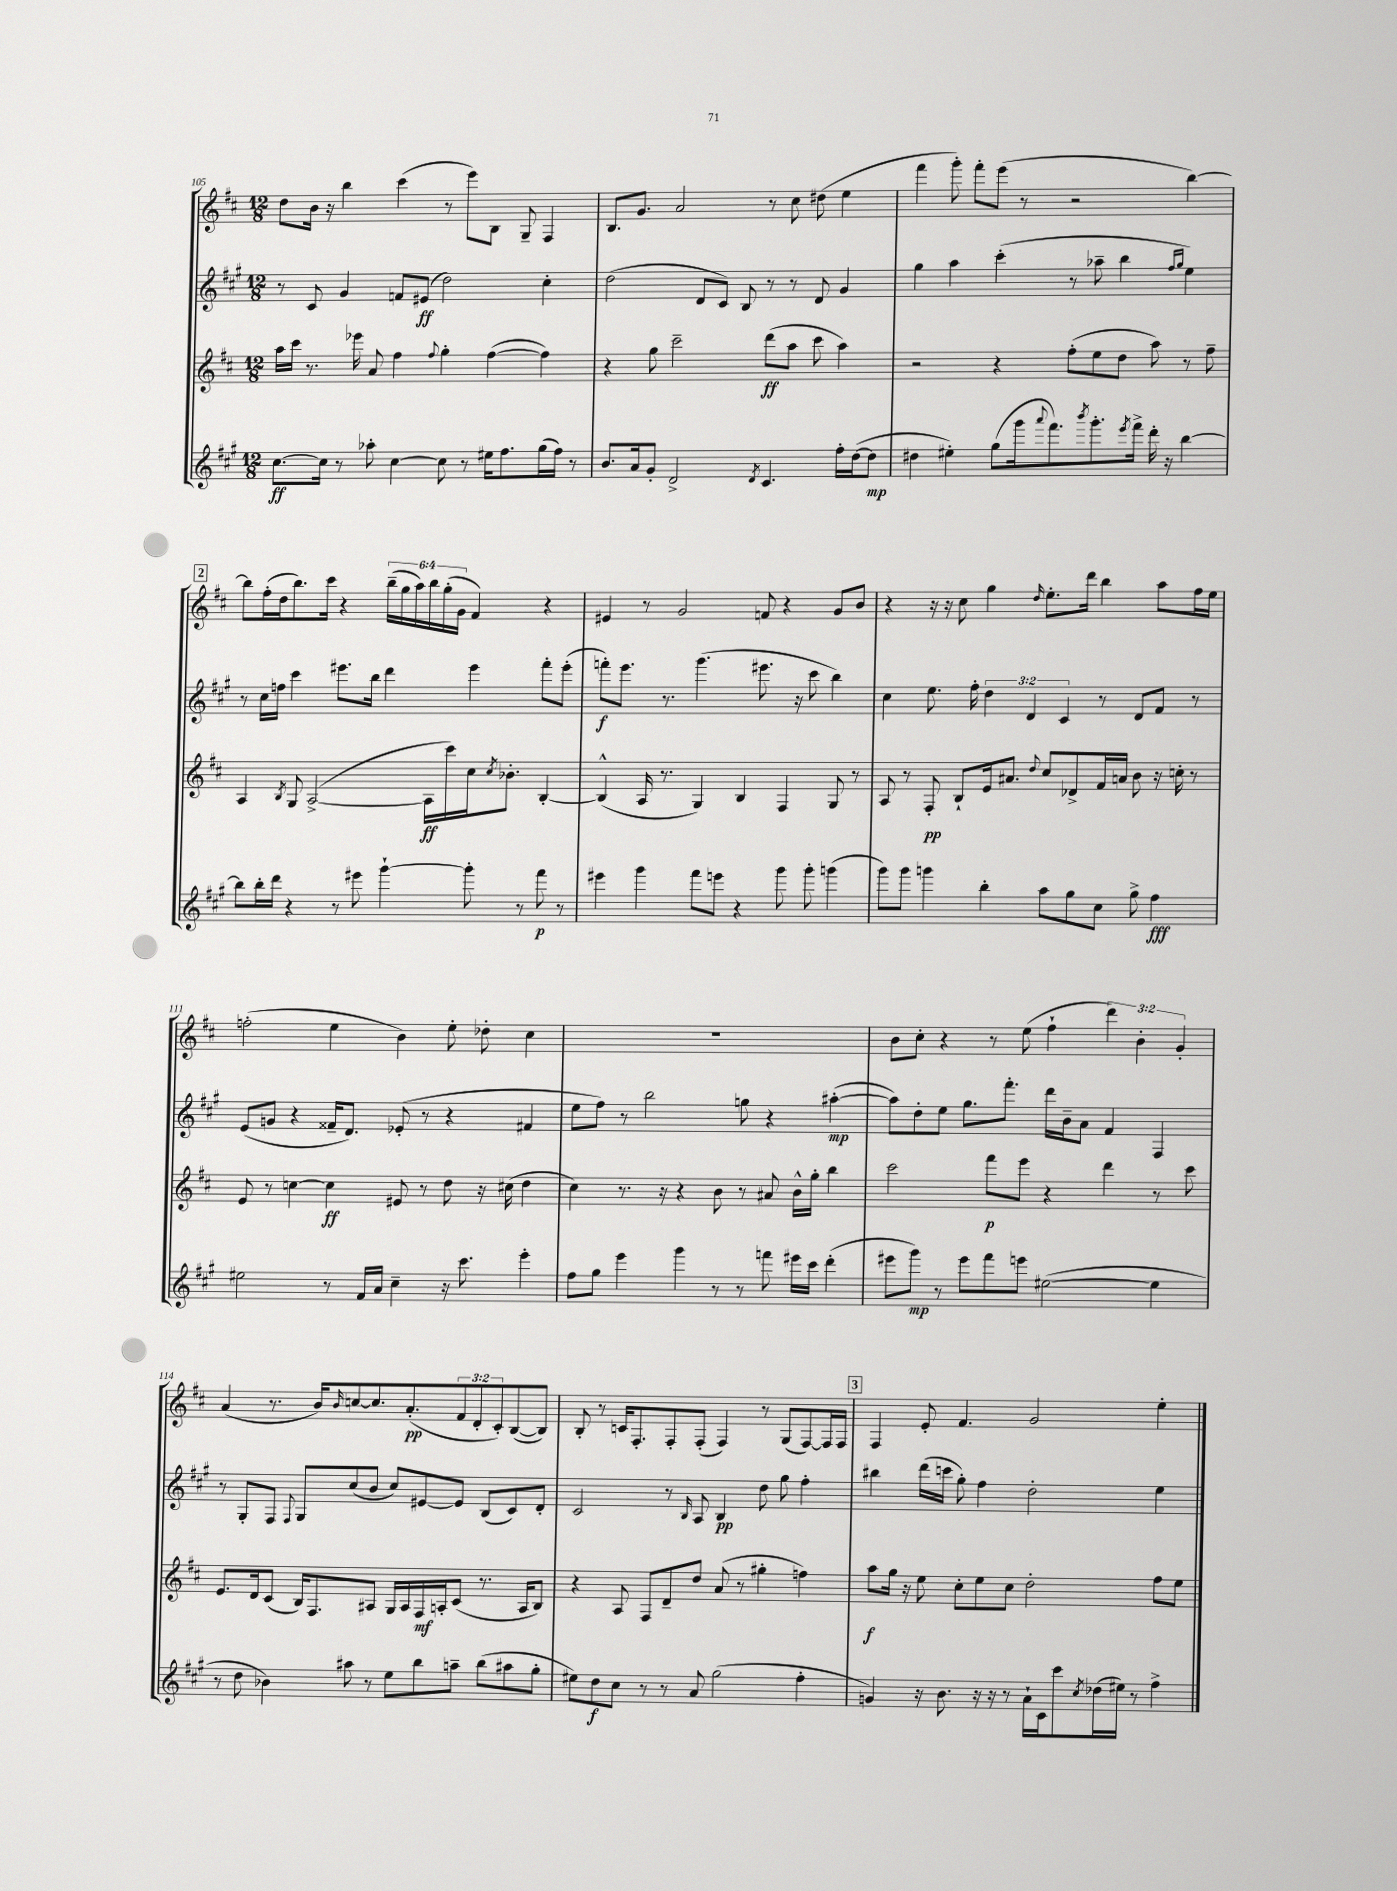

**kern	**dynam	**kern	**dynam	**kern	**dynam	**kern	**dynam
*part4	*part4	*part3	*part3	*part2	*part2	*part1	*part1
*staff4	*staff4	*staff3	*staff3	*staff2	*staff2	*staff1	*staff1
*clefG2	*	*clefG2	*	*clefG2	*	*clefG2	*
*k[f#c#g#]	*	*k[f#c#]	*	*k[f#c#g#]	*	*k[f#c#]	*
*M12/8	*	*M12/8	*	*M12/8	*	*M12/8	*
=105	=105	=105	=105	=105	=105	=105	=105
[8.cc#\L	ff	16aa\LL	.	8r	.	8dd\L	.
.	.	16ccc#\JJ	.	.	.	.	.
.	.	8.r	.	8c#/	.	16b\Jk	.
16cc#\Jk]	.	.	.	.	.	16r	.
8r	.	.	.	4g#/	.	4bb\	.
.	.	16eee-X\	.	.	.	.	.
8aa-X'\	.	8a/	.	.	.	.	.
[4cc#\	.	4ff#\	.	8fn/L	.	(4ccc#\	.
.	.	.	.	(8e#X/J	ff	.	.
.	.	8qqff#/	.	.	.	.	.
8cc#\]	.	4gg'\	.	2dd\)	.	8r	.
8r	.	.	.	.	.	8eee\L)	.
16ee#X\KL	.	([4ff#\	.	.	.	8B\J	.
8.ff#\	.	.	.	.	.	.	.
.	.	.	.	.	.	8G~/	.
(16gg#\L	.	4ff#\])	.	4cc#'\	.	4F#/	.
16ff#\JJ)	.	.	.	.	.	.	.
8r	.	.	.	.	.	.	.
=106	=106	=106	=106	=106	=106	=106	=106
8.b/L	.	4r	.	(2dd\	.	8.B/L	.
16a/k	.	.	.	.	.	8.g/J	.
8g#'/J	.	8gg\	.	.	.	.	.
2d^/	.	2ccc#~\	.	.	.	2a/	.
.	.	.	.	8d/L	.	.	.
.	.	.	.	8c#/J)	.	.	.
.	.	.	.	8B/	.	.	.
8qd/	.	.	.	.	.	.	.
4.c#/	.	(8ddd\L	ff	8r	.	8r	.
.	.	8aa\J	.	8r	.	8cc#\	.
.	.	8ccc#\	.	8d/	.	(8dd#X\	.
16ff#'\LL	.	4aa\)	.	4g#/	.	4ee\	.
([16dd\J	.	.	.	.	.	.	.
8dd\J]	mp	.	.	.	.	.	.
=107	=107	=107	=107	=107	=107	=107	=107
4dd#X\	.	2r	.	4gg#\	.	4fff#\	.
4ee#X'\)	.	.	.	4aa\	.	8ggg'\)	.
.	.	.	.	.	.	8fff#'\L	.
(8gg#\L	.	4r	.	(4ccc#'\	.	(8eee\J	.
16ggg#\k	.	.	.	.	.	8r	.
8qqaaa/	.	.	.	.	.	.	.
8.fff#\)	.	.	.	.	.	.	.
.	.	(8ff#'\L	.	8r	.	2r	.
8qbbb/	.	.	.	.	.	.	.
8.ggg#'\	.	8ee\	.	8aa-X~\	.	.	.
.	.	8dd\J	.	4bb\	.	.	.
8qeee/	.	.	.	.	.	.	.
16fff#^\Jk	.	.	.	.	.	.	.
16ddd'\	.	8aa\)	.	.	.	.	.
16r	.	.	.	.	.	.	.
.	.	.	.	16qqff#/LL	.	.	.
.	.	.	.	16qqgg#/JJ	.	.	.
[4bb\	.	8r	.	4ee\)	.	[4bb\)	.
.	.	8ff#~\	.	.	.	.	.
!!LO:LB:g=z
!!LO:REH:place=s1:t=2
=108	=108	=108	=108	=108	=108	=108	=108
8bb\L]	.	4A/	.	8r	.	8bb\L]	.
16bb'\L	.	.	.	16cc#\LL	.	(16ff#'\L	.
16ddd\JJ	.	.	.	16ffn\JJ	.	16dd\J	.
.	.	8qB/	.	.	.	.	.
4r	.	8G/	.	4ccc#\	.	8.bb\)	.
.	.	([2A^/	.	.	.	.	.
.	.	.	.	.	.	16ccc#\Jk	.
8r	.	.	.	8.eee#X\L	.	4r	.
8eee#X\	.	.	.	.	.	.	.
.	.	.	.	16bb\Jk	.	.	.
[4ggg#`\	.	.	.	4ddd\	.	(24bb~\LL	.
.	.	.	.	.	.	24gg\	.
.	.	.	.	.	.	24aa\)	.
.	.	16A\LL]	ff	.	.	24bb\	.
.	.	.	.	.	.	(24gg'\	.
.	.	16ccc#\)	.	.	.	.	.
.	.	.	.	.	.	24g\JJ	.
8ggg#'\]	.	16cc#\J	.	4eee#\	.	4f#/)	.
.	.	8qcc#/	.	.	.	.	.
.	.	8.b-X'\J	.	.	.	.	.
8r	.	.	.	.	.	.	.
8fff#\	p	[4B'/	.	8fff#'\L	.	4r	.
8r	.	.	.	(8eee#'\J	.	.	.
=109	=109	=109	=109	=109	=109	=109	=109
4eee#X\	.	(4B^^/]	.	8fffn'\L)	f	4e#X/	.
.	.	.	.	8.eee\J	.	.	.
4ggg#\	.	16A/	.	.	.	8r	.
.	.	8.r	.	8.r	.	.	.
.	.	.	.	.	.	2g/	.
8fff#\L	.	4G/)	.	(4.ggg#\	.	.	.
8eeen\J	.	.	.	.	.	.	.
4r	.	4B/	.	.	.	.	.
.	.	.	.	8.eee#X\	.	8fn/	.
8ggg#\	.	4F#/	.	.	.	4r	.
.	.	.	.	16r	.	.	.
8ggg#'\	.	.	.	8ccc#\	.	.	.
(4gggn\	.	8G/	.	4bb\)	.	8g/L	.
.	.	8r	.	.	.	8b/J	.
=110	=110	=110	=110	=110	=110	=110	=110
8ggg#\L)	.	8A/	.	4cc#\	.	4r	.
8ggg#\J	.	8r	.	.	.	.	.
4gggn\	.	8F#'/	pp	8.ee\	.	16r	.
.	.	.	.	.	.	16r	.
.	.	8B`/L	.	.	.	8cc#\	.
.	.	.	.	16ff#'\	.	.	.
4bb'\	.	16e/k	.	6dd\	.	4gg\	.
.	.	8.a#X/J	.	.	.	.	.
.	.	.	.	6d/	.	.	.
.	.	8qqdd/	.	.	.	16qqdd/	.
8aa\L	.	8cc#/L	.	.	.	8.ee'\L	.
.	.	.	.	6c#/	.	.	.
8gg#\	.	8d-X^/	.	.	.	.	.
.	.	.	.	.	.	16ddd\Jk	.
8cc#\J	.	16f#/L	.	8r	.	4bb\	.
.	.	16an/JJ	.	.	.	.	.
8gg#^\	.	8b\	.	8d/L	.	.	.
4ff#\	fff	16r	.	8f#/J	.	8aa\L	.
.	.	16ccn'\	.	.	.	.	.
.	.	8r	.	8r	.	16ff#\L	.
.	.	.	.	.	.	16ee\JJ	.
!!LO:LB:g=z
=111	=111	=111	=111	=111	=111	=111	=111
2ee#X\	.	8e/	.	(8e/L	.	(2ffn'\	.
.	.	8r	.	8gn/J	.	.	.
.	.	[4ccn\	.	4r	.	.	.
8r	.	4cc\]	ff	16f##X~/KL	.	4ee\	.
.	.	.	.	8.d/J)	.	.	.
16f#/LL	.	.	.	.	.	.	.
16a/JJ	.	.	.	.	.	.	.
4cc#~\	.	8e#X/	.	(8e-X'/	.	4b\)	.
.	.	8r	.	8r	.	.	.
16r	.	8dd\	.	4r	.	8ee'\	.
8.ccc#\	.	.	.	.	.	.	.
.	.	16r	.	.	.	8dd-X'\	.
.	.	(16cc#X\	.	.	.	.	.
4eee'\	.	4dd\	.	4f#X/	.	4cc#\	.
=112	=112	=112	=112	=112	=112	=112	=112
8ff#\L	.	4cc#\)	.	8ee\L	.	1.r	.
8gg#\J	.	.	.	8ff#\J)	.	.	.
4eee\	.	8.r	.	8r	.	.	.
.	.	.	.	2bb\	.	.	.
.	.	16r	.	.	.	.	.
4ggg#\	.	4r	.	.	.	.	.
8r	.	8b\	.	.	.	.	.
8r	.	8r	.	8ggn\	.	.	.
8fffn\	.	8a#X/	.	4r	.	.	.
16eee#X\LL	.	16b^^\LL	.	.	.	.	.
16ccc#\JJ	.	16gg'\JJ	.	.	.	.	.
(4ddd'\	.	4bb\	.	([4aa#X'\	mp	.	.
=113	=113	=113	=113	=113	=113	=113	=113
8eee#X\L	.	2ccc#\	.	8aa#\L])	.	8b\L	.
8ggg#\J)	mp	.	.	8dd'\	.	8cc#'\J	.
8r	.	.	.	8ee\J	.	4r	.
8eee#\L	.	.	.	8.gg#\L	.	.	.
8fff#\	.	8fff#\L	p	.	.	8r	.
.	.	.	.	8.fff#'\J	.	.	.
8eeen\J	.	8eee\J	.	.	.	(8ee\	.
([2ee#X\	.	4r	.	16ddd\LL	.	4ff#`\	.
.	.	.	.	16b~\J	.	.	.
.	.	.	.	8a\J	.	.	.
.	.	4ddd\	.	4f#/	.	6ddd\)	.
.	.	.	.	.	.	6b'\	.
4ee#\]	.	8r	.	4F#/	.	.	.
.	.	.	.	.	.	6g'/	.
.	.	8ccc#\	.	.	.	.	.
!!LO:LB:g=z
=114	=114	=114	=114	=114	=114	=114	=114
8r	.	8.e/L	.	8r	.	(4a/	.
8dd\	.	.	.	8G#'/L	.	.	.
.	.	16d/k	.	.	.	.	.
4b-X\)	.	(8c#/J	.	8F#/J	.	8.r	.
.	.	.	.	8qqF#/	.	.	.
.	.	16B/KL)	.	8G#/L	.	.	.
.	.	8.F#/	.	.	.	16b/KL)	.
.	.	.	.	.	.	16qqb/	.
8aa#X\	.	.	.	(8cc#/	.	[8ccn/	.
8r	.	8A#X/J	.	8b/J	.	8.cc/]	.
8ee\L	.	16G/LL	.	8cc#/L)	.	.	.
.	.	16A#/	.	.	.	(8.a'/	pp
8bb\	.	16F#/	mf	[8e#X/	.	.	.
.	.	16An'/J	.	.	.	.	.
8aan~\J	.	(8c#/J	.	8e#/J]	.	12f#/	.
.	.	.	.	.	.	12d'/	.
(8bb\L	.	8.r	.	(8B/L	.	.	.
.	.	.	.	.	.	12c#'/)	.
8aa#X\	.	.	.	8c#/)	.	([8B/	.
.	.	16A/KL	.	.	.	.	.
8gg#'\J	.	8B/J)	.	8d'/J	.	8B/J])	.
=115	=115	=115	=115	=115	=115	=115	=115
8ee#X\L)	.	4r	.	2c#/	.	8B'/	.
8dd\	f	.	.	.	.	8r	.
8cc#\J	.	8A/	.	.	.	16cn/KL	.
.	.	.	.	.	.	8.F#'/	.
8r	.	8F#/L	.	.	.	.	.
8r	.	8d~/	.	8r	.	8F#'/	.
.	.	.	.	16qqB/	.	.	.
8a/	.	8dd/J	.	8A/	.	(8F#'/J	.
(2gg#\	.	(8a/	.	4B/	pp	4F#/)	.
.	.	8r	.	.	.	.	.
.	.	4gg#X'\	.	8dd\	.	8r	.
.	.	.	.	8gg#\	.	(8G/L	.
4ff#'\	.	4ffn\)	.	4ff#'\	.	[8F#/)	.
.	.	.	.	.	.	16F#/L]	.
.	.	.	.	.	.	16F#/JJ	.
!!LO:REH:place=s1:t=3
=116	=116	=116	=116	=116	=116	=116	=116
4gn/)	.	8aa\L	f	4bb#X\	.	4F#/	.
.	.	16gg\Jk	.	.	.	.	.
.	.	16r	.	.	.	.	.
16r	.	8ee\	.	(16ddd\LL	.	8e'/	.
8.b\	.	.	.	16cccn\JJ	.	.	.
.	.	8cc#'\L	.	8gg#'\)	.	4.f#/	.
16r	.	8ee\	.	4ff#\	.	.	.
16r	.	.	.	.	.	.	.
8r	.	8cc#\J	.	.	.	.	.
16a`\LL	.	2dd'\	.	2dd'\	.	2g/	.
16c#\J	.	.	.	.	.	.	.
8ccc#\	.	.	.	.	.	.	.
8qcc#/	.	.	.	.	.	.	.
(16dd-X\L	.	.	.	.	.	.	.
16ee#X\JJ)	.	.	.	.	.	.	.
8r	.	.	.	.	.	.	.
4ff#^\	.	8ff#\L	.	4ee\	.	4ee'\	.
.	.	8ee\J	.	.	.	.	.
==	==	==	==	==	==	==	==
*-	*-	*-	*-	*-	*-	*-	*-
